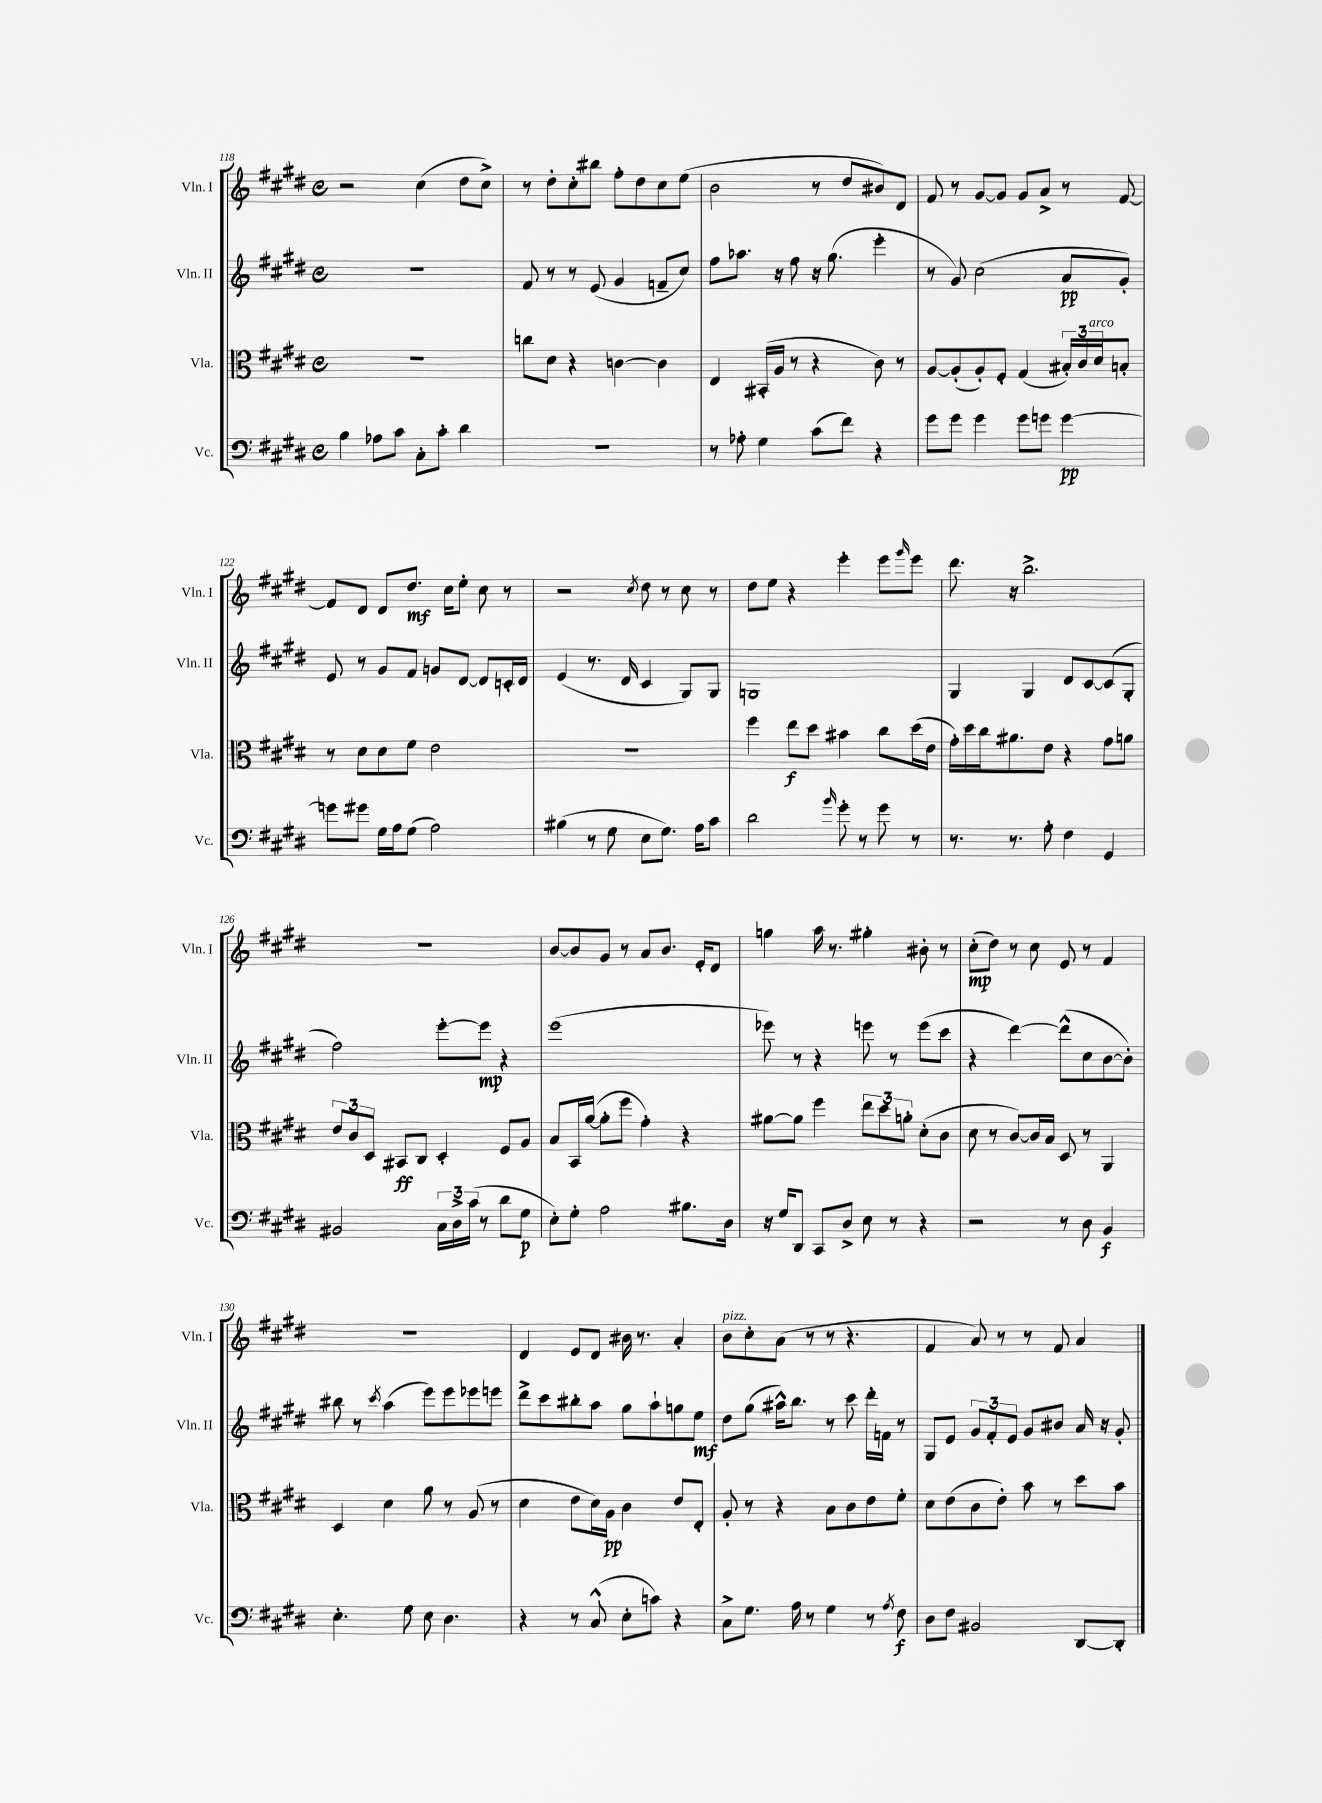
<<
\new StaffGroup <<
\new Staff = "s0" \with { instrumentName = "Vln. I" shortInstrumentName = "Vln. I" } {
    \clef treble \key e \major \defaultTimeSignature \time 4/4
    r2 cis''4( dis''8 cis''8->) |
    r8 dis''8-. cis''8-. bis''8 fis''8-. dis''8 cis''8 e''8( |
    b'2 r8 dis''8 bis'8) dis'8 |
    fis'8 r8 gis'8~ gis'8 gis'8 a'8-> r8 fis'8~ |
    fis'8 dis'8 dis'8 dis''8.\mf cis''16 e''8-. cis''8 r8 |
    r2 \acciaccatura { cis''8 } dis''8 r8 cis''8 r8 |
    dis''8 e''8 r4 e'''4-. e'''8 \grace { gis'''16 } e'''8 |
    dis'''8. r16 b''2.-> |
    R1 |
    b'8~ b'8 gis'8 r8 a'8 b'8. e'16-. dis'8 |
    g''4 a''16 r8. gis''4-. bis'8-. r8 |
    cis''8-.\mp( dis''8) r8 cis''8 e'8 r8 fis'4 |
    R1 |
    dis'4 e'8 dis'8 bis'16 r8. a'4-. |
    b'8^\markup { \italic "pizz." } cis''8-. a'8( r8 r8 r4. |
    fis'4 a'8) r8 r8 fis'8 a'4 \bar "|." |
}
\new Staff = "s1" \with { instrumentName = "Vln. II" shortInstrumentName = "Vln. II" } {
    \clef treble \key e \major \defaultTimeSignature \time 4/4
    R1 |
    fis'8 r8 r8 e'8( gis'4 f'8-- cis''8) |
    fis''8 aes''8. r16 fis''8 r16 gis''8.( e'''4-. |
    r8 gis'8) cis''2( a'8\pp gis'8-.) |
    e'8 r8 gis'8 fis'8 g'8 dis'8~ dis'8 c'16-. dis'16 |
    e'4( r8. dis'16 cis'4 gis8) gis8 |
    g1 |
    gis4 gis4 dis'8 cis'8~ cis'8( gis8-. |
    fis''2) e'''8~-. e'''8\mp r4 |
    e'''1( |
    ees'''8) r8 r4 e'''8 r8 e'''8( cis'''8 |
    r4 dis'''4~) dis'''8-^( cis''8 b'8~ b'8-.) |
    bis''8 r8 \acciaccatura { cis'''8 } a''4( e'''8) e'''8 ees'''8 e'''8 |
    dis'''8-> cis'''8 bis''8-. a''8 gis''8 a''8-! g''8 e''8\mf |
    dis''8 gis''8( ais''16-^) b''8. r8 cis'''8 dis'''16-. f'16 r8 |
    gis8 e'8 \tuplet 3/2 { gis'8 fis'8-. e'8 } gis'8 bis'8 a'16 r16 gis'8-. \bar "|." |
}
\new Staff = "s2" \with { instrumentName = "Vla." shortInstrumentName = "Vla." } {
    \clef alto \key e \major \defaultTimeSignature \time 4/4
    R1 |
    c''8 dis'8 r4 c'4~ c'4 |
    e4 bis,16-.( a16 r8 r4 cis'8) r8 |
    a8~ a8-.( a8-.) fis8-. gis4( \tuplet 3/2 { bis16-.) cis'16 dis'16^\markup { \italic "arco" } } b8-. |
    r8 dis'8 dis'8 fis'8 e'2 |
    R1 |
    fis''4 e''8\f dis''8 bis'4 cis''8 dis''16( e'16 |
    gis'16-.) dis''16 cis''16 ais'8. e'8 r4 gis'8 a'8 |
    \tuplet 3/2 { e'8 cis'8 dis8 } bis,8\ff cis8 dis4-. fis8 a8 |
    b8 b,16 a'16~( a'8-. fis''8 gis'4-.) r4 |
    ais'8~ ais'8 fis''4 \tuplet 3/2 { e''8 dis''8 a'8-. } dis'8-.( cis'8 |
    dis'8 r8 cis'8~) cis'16 b16 dis8 r8 a,4 |
    dis4 dis'4 a'8 r8 a8( r8 |
    dis'4 e'8 dis'16) a16\pp cis'4 e'8 e8-. |
    a8-. r8 r4 b8 cis'8 e'8 fis'8-. |
    dis'8 e'8( cis'8 e'8-.) b'8 r8 dis''8 b'8 \bar "|." |
}
\new Staff = "s3" \with { instrumentName = "Vc." shortInstrumentName = "Vc." } {
    \clef bass \key e \major \defaultTimeSignature \time 4/4
    b4 aes8 cis'8 cis8-. cis'8-. dis'4 |
    R1 |
    r8 aes8-. gis4 cis'8( fis'8) r4 |
    gis'8 gis'8 gis'4 gis'8 g'8 g'4~\pp |
    g'8 gis'8 gis16 a16 gis8( a2) |
    bis4( r8 gis8 e8 gis8.) a16 cis'8 |
    dis'2 \grace { b'16 } gis'8-. r8 gis'8 r8 |
    r8. r8. a8-. fis4 gis,4 |
    bis,2 \tuplet 3/2 { cis16 dis16-> cis'16( } r8 dis'8 gis8\p |
    e8-.) gis8-. a2 bis8. dis16 |
    r16 gis16 dis,8 cis,8 dis8-> e8 r8 r4 |
    r2 r8 dis8 b,4\f |
    e4.-. gis8 e8 dis4. |
    r4 r8 cis8-^( e8-. c'8) r4 |
    cis8-> gis8. a16 r8 gis4 r8 \acciaccatura { a8 } fis8\f |
    dis8 fis8 bis,2 dis,8~ dis,8-. \bar "|." |
}
>>
>>
\layout { \context { \Score currentBarNumber = #118 } }
